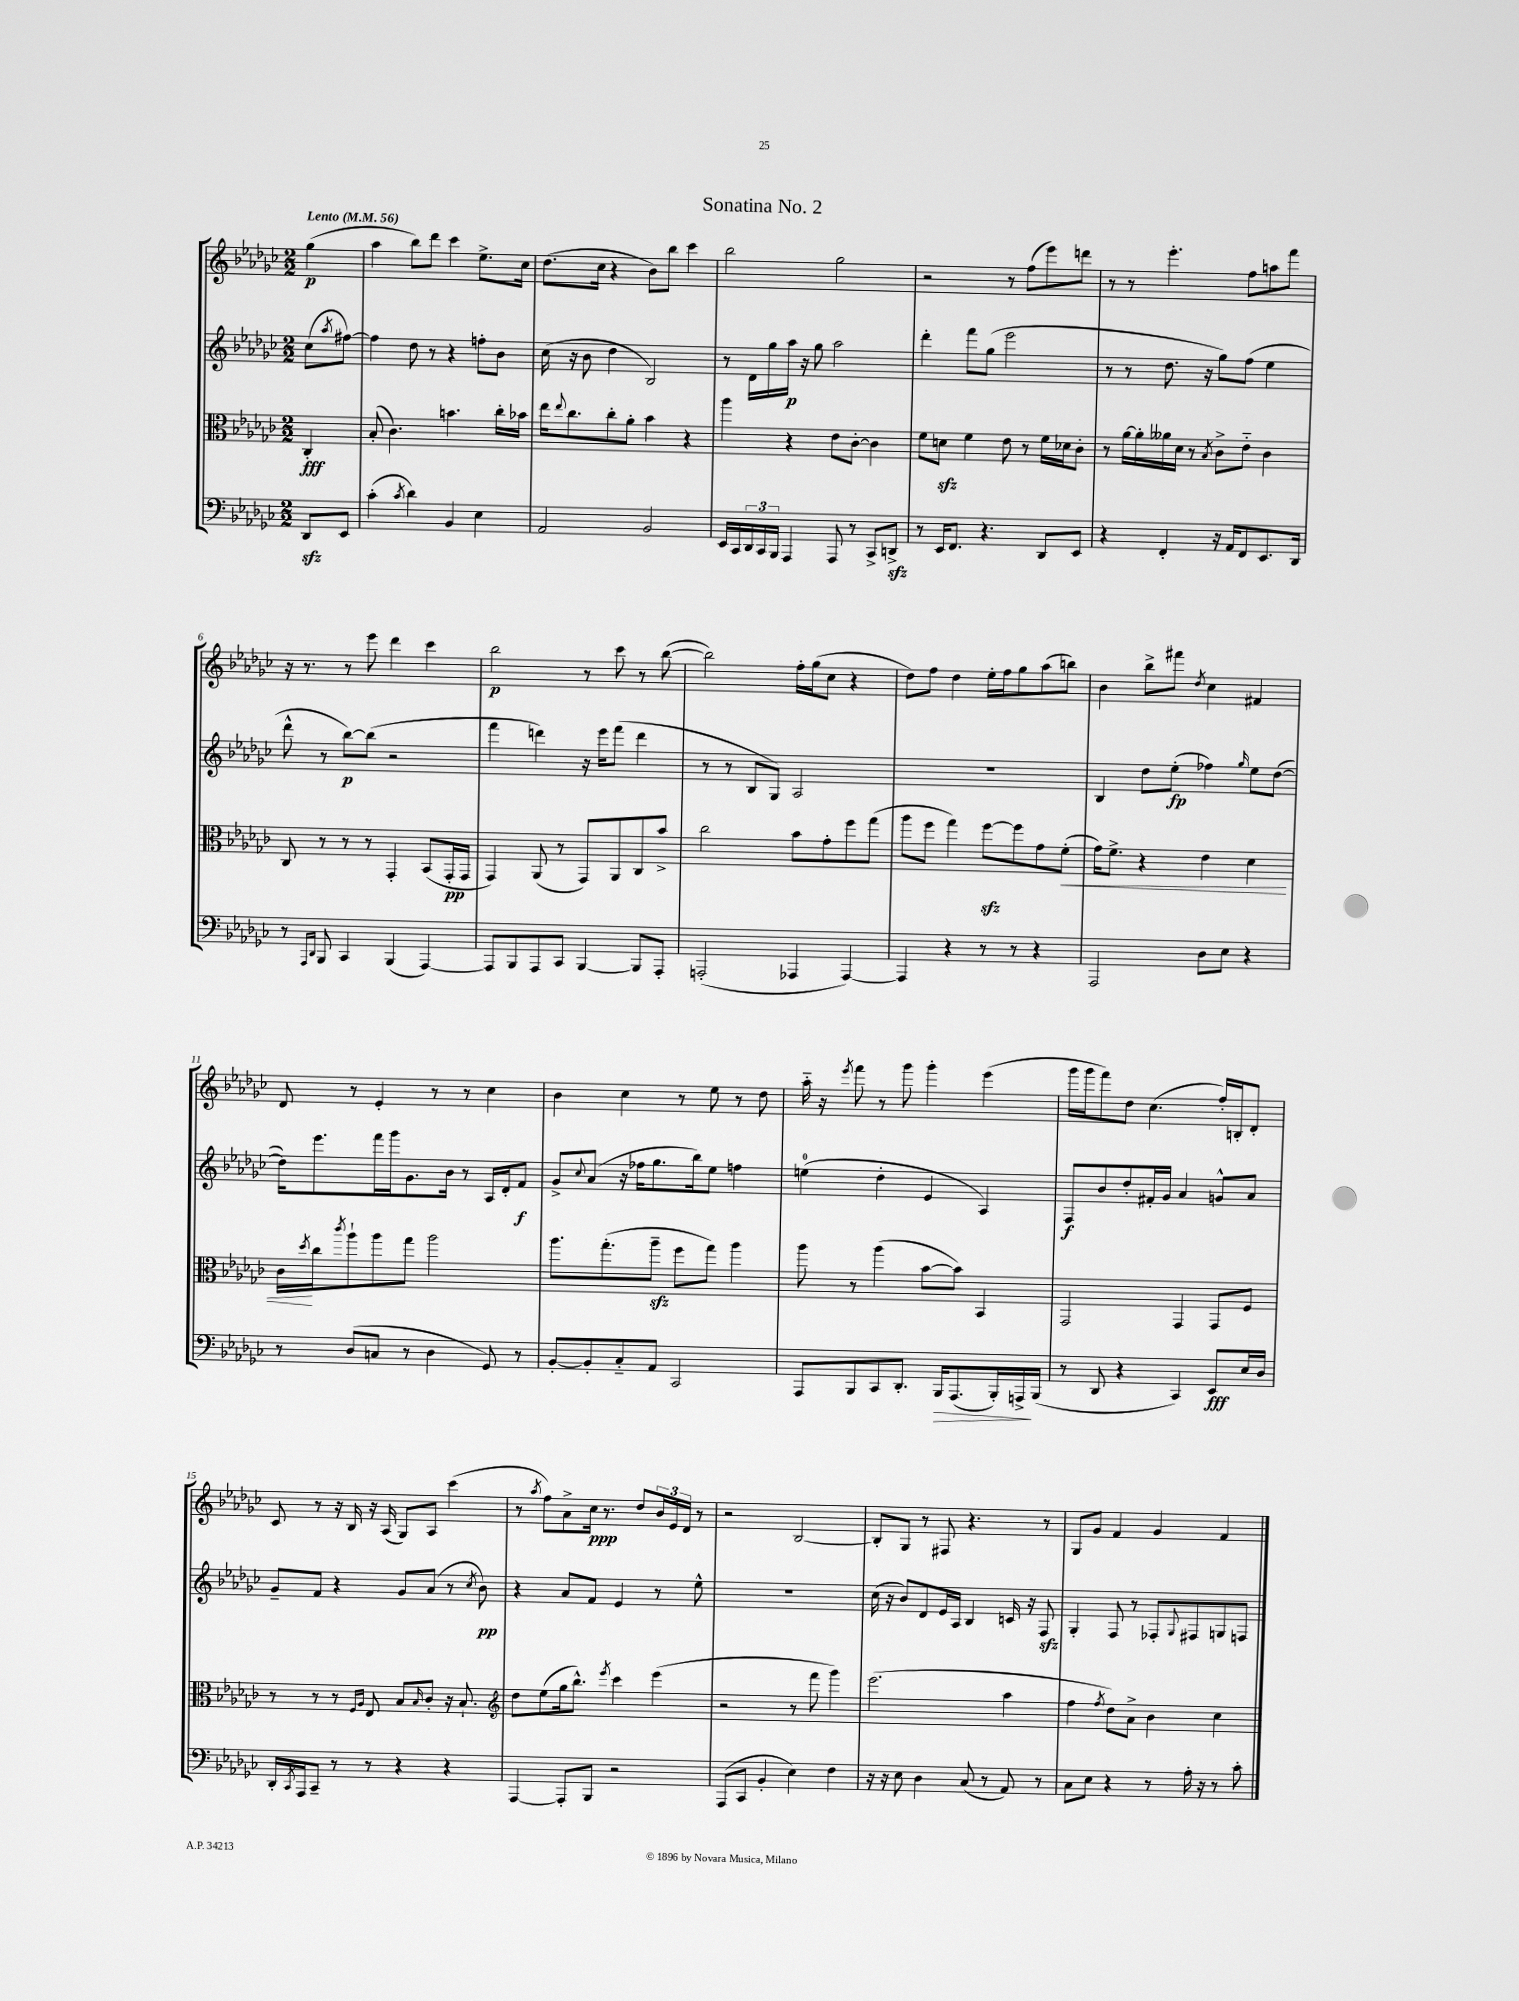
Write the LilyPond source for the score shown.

\header { title = "Sonatina No. 2" }
<<
\new StaffGroup <<
\new Staff = "s0" {
    \clef treble \key ges \major \numericTimeSignature \time 2/2 \partial 4 \tempo "Lento" 4 = 56
    ges''4\p( |
    aes''4 bes''8) des'''8 ces'''4 ees''8.-> ces''16 |
    des''8.( ces''16 r4 bes'8) bes''8 ces'''4 |
    bes''2 ges''2 |
    r2 r8 f''8( ees'''8) d'''8 |
    r8 r8 ees'''4.-. f''8 a''8 f'''8 |
    r16 r8. r8 ees'''8 des'''4 ces'''4 |
    bes''2\p r8 ces'''8 r8 bes''8~( |
    bes''2) f''16-. ges''16( ces''8 r4 |
    des''8) f''8 des''4 ees''16-. f''16 ges''8 aes''8( b''8) |
    bes'4 bes''8-> fis'''8 \acciaccatura { des''8 } ces''4 fis'4 |
    des'8 r8 ees'4-. r8 r8 ces''4 |
    bes'4 ces''4 r8 ees''8 r8 des''8 |
    aes''16-_ r16 \acciaccatura { ees'''8 } f'''8 r8 ges'''8 ges'''4-. ees'''4( |
    ges'''16 ges'''16 f'''8) des''8 ces''4.( f''16-.) b16-. des'8-. |
    ces'8 r8 r16 bes16 r16 aes16( ges8) aes8 ces'''4( |
    r8 \acciaccatura { aes''8 } f''8) aes'8-> ces''16\ppp r8. des''8 \tuplet 3/2 { bes'16 ees'16 des'16 } r8 |
    r2 bes2~ |
    bes8-. ges8 r8 fis8 r4. r8 |
    ges8 ges'8 f'4 ges'4 f'4 \bar "|." |
}
\new Staff = "s1" {
    \clef treble \key ges \major \numericTimeSignature \time 2/2 \partial 4
    ces''8( \acciaccatura { aes''8 } fis''8~) |
    fis''4 des''8 r8 r4 f''8-. bes'8 |
    ces''16( r16 bes'8 des''4 bes2) |
    r8 des'16 ges''16 aes''16\p r16 ges''8 aes''2 |
    des'''4-. f'''8 ges''8( ees'''2 |
    r8 r8 des''8. r16 ges''8) f''8( ees''4 |
    des'''8-^ r8 bes''8~\p) bes''8( r2 |
    f'''4 d'''4) r16 ees'''16 f'''8( d'''4 |
    r8 r8 bes8 ges8) aes2 |
    R1 |
    bes4 des''8 ees''8-.\fp( fes''4) \grace { ges''16 } ees''8 des''8~( |
    des''16) ees'''8. f'''16 ges'''16 ges'8. bes'16 r8 aes16 des'16-. f'8\f |
    ges'8-> \appoggiatura { ces''8 } aes'8( r16 fes''16 ges''8. bes''16) ees''8 f''4 |
    e''4-0( des''4-. ees'4 aes4) |
    f8\f bes'8 des''8-. fis'16-. ges'16 aes'4 g'8-^ aes'8 |
    ges'8-- f'8 r4 ges'8 aes'8( r8 \acciaccatura { ces''8 } bes'8\pp) |
    r4 aes'8 f'8 ees'4 r8 ees''8-^ |
    R1 |
    ces''16( r16 bes'8) des'8 ees'16 aes16 bes4 c'16 r16 f8\sfz |
    ges4-. f8 r8 fes8-. \appoggiatura { ges8 } fis8 g8 f8 \bar "|." |
}
\new Staff = "s2" {
    \clef alto \key ges \major \numericTimeSignature \time 2/2 \partial 4
    ces4-.\fff |
    bes8-.( ces'4.) b'4. ces''16-. bes'16 |
    ees''16 \appoggiatura { ees''8 } ces''8. ces''8-. aes'8-. bes'4 r4 |
    aes''4 r4 ees'8 ces'8~-. ces'4 |
    f'8 d'8\sfz f'4 ees'8 r8 f'16 des'16 ces'8-. |
    r8 aes'16~ aes'16-. aeses'16 des'16 r8 \acciaccatura { bes8 } ces'8-> ees'8-_ ces'4 |
    ces8 r8 r8 r8 ges,4-. bes,8( ges,16-.\pp ges,16 |
    ges,4) aes,8( r8 ges,8) aes,8 ces8 bes'8-> |
    ces''2 bes'8 ges'8-. f''8 ges''8( |
    aes''8 f''8 ges''4) f''8~\sfz f''8 ges'8 f'8-.\<( |
    ges'16) f'8.-> r4 ees'4 des'4 |
    ces'16\! \acciaccatura { des''8 } ces''16 \acciaccatura { ces'''8 } aes''8-! aes''8 ges''8 aes''2 |
    aes''8. ges''8.-.( aes''8--\sfz f''8 ges''8) aes''4 |
    aes''8 r8 aes''4( bes'8~ bes'8) bes,4 |
    ges,2 ges,4 ges,8 f8 |
    r8 r8 r8 \grace { f16 aes16 } ees8 bes8 \grace { bes16 } ces'8-. r16 bes8.-! |
    \clef treble des''8 ees''8( ges''16 bes''8.-^) \acciaccatura { ees'''8 } ces'''4 ees'''4( |
    r2 r8 f'''8 ges'''4) |
    ees'''2.( aes''4 |
    f''4 \acciaccatura { f''8 } des''8) aes'8-> bes'4 ces''4 \bar "|." |
}
\new Staff = "s3" {
    \clef bass \key ges \major \numericTimeSignature \time 2/2 \partial 4
    des,8\sfz ees,8 |
    ces'4-.( \acciaccatura { ces'8 } des'4) bes,4 ees4 |
    aes,2 bes,2 |
    ees,16 ces,16 \tuplet 3/2 { des,16 ces,16 bes,,16 } aes,,4 aes,,8 r8 ces,8-> d,8->\sfz |
    r8 ees,16 f,8. r4. des,8 ees,8 |
    r4 f,4-. r16 aes,16 f,8 ees,8. des,16 |
    r8 \grace { aes,,16 des,16 } bes,,8 ces,4 bes,,4( aes,,4~) |
    aes,,8 bes,,8 aes,,8 ces,8 bes,,4~ bes,,8 aes,,8-. |
    a,,2-.( aes,,4 aes,,4~) |
    aes,,4 r4 r8 r8 r4 |
    aes,,2 des8 ees8 r4 |
    r8 des8( c8 r8 des4 ges,8) r8 |
    bes,8~-. bes,8-. ces8-_ aes,8 ces,2 |
    aes,,8 bes,,8 ces,8 des,8.-. bes,,16\> aes,,8.( bes,,16-.) a,,16->\! bes,,16( |
    r8 des,8 r4 ces,4) ees,8\fff ees16 des16 |
    des,16-. \acciaccatura { ces,8 } aes,,16 ces,8-- r8 r8 r4 r4 |
    aes,,4~ aes,,8-. bes,,8 r2 |
    aes,,8( ces,8 bes,4-. ees4) f4 |
    r16 r16 ees8 des4 ces8( r8 aes,8) r8 |
    ces8 ees8 r4 r8 aes16-. r16 r8 ces'8-. \bar "|." |
}
>>
>>
